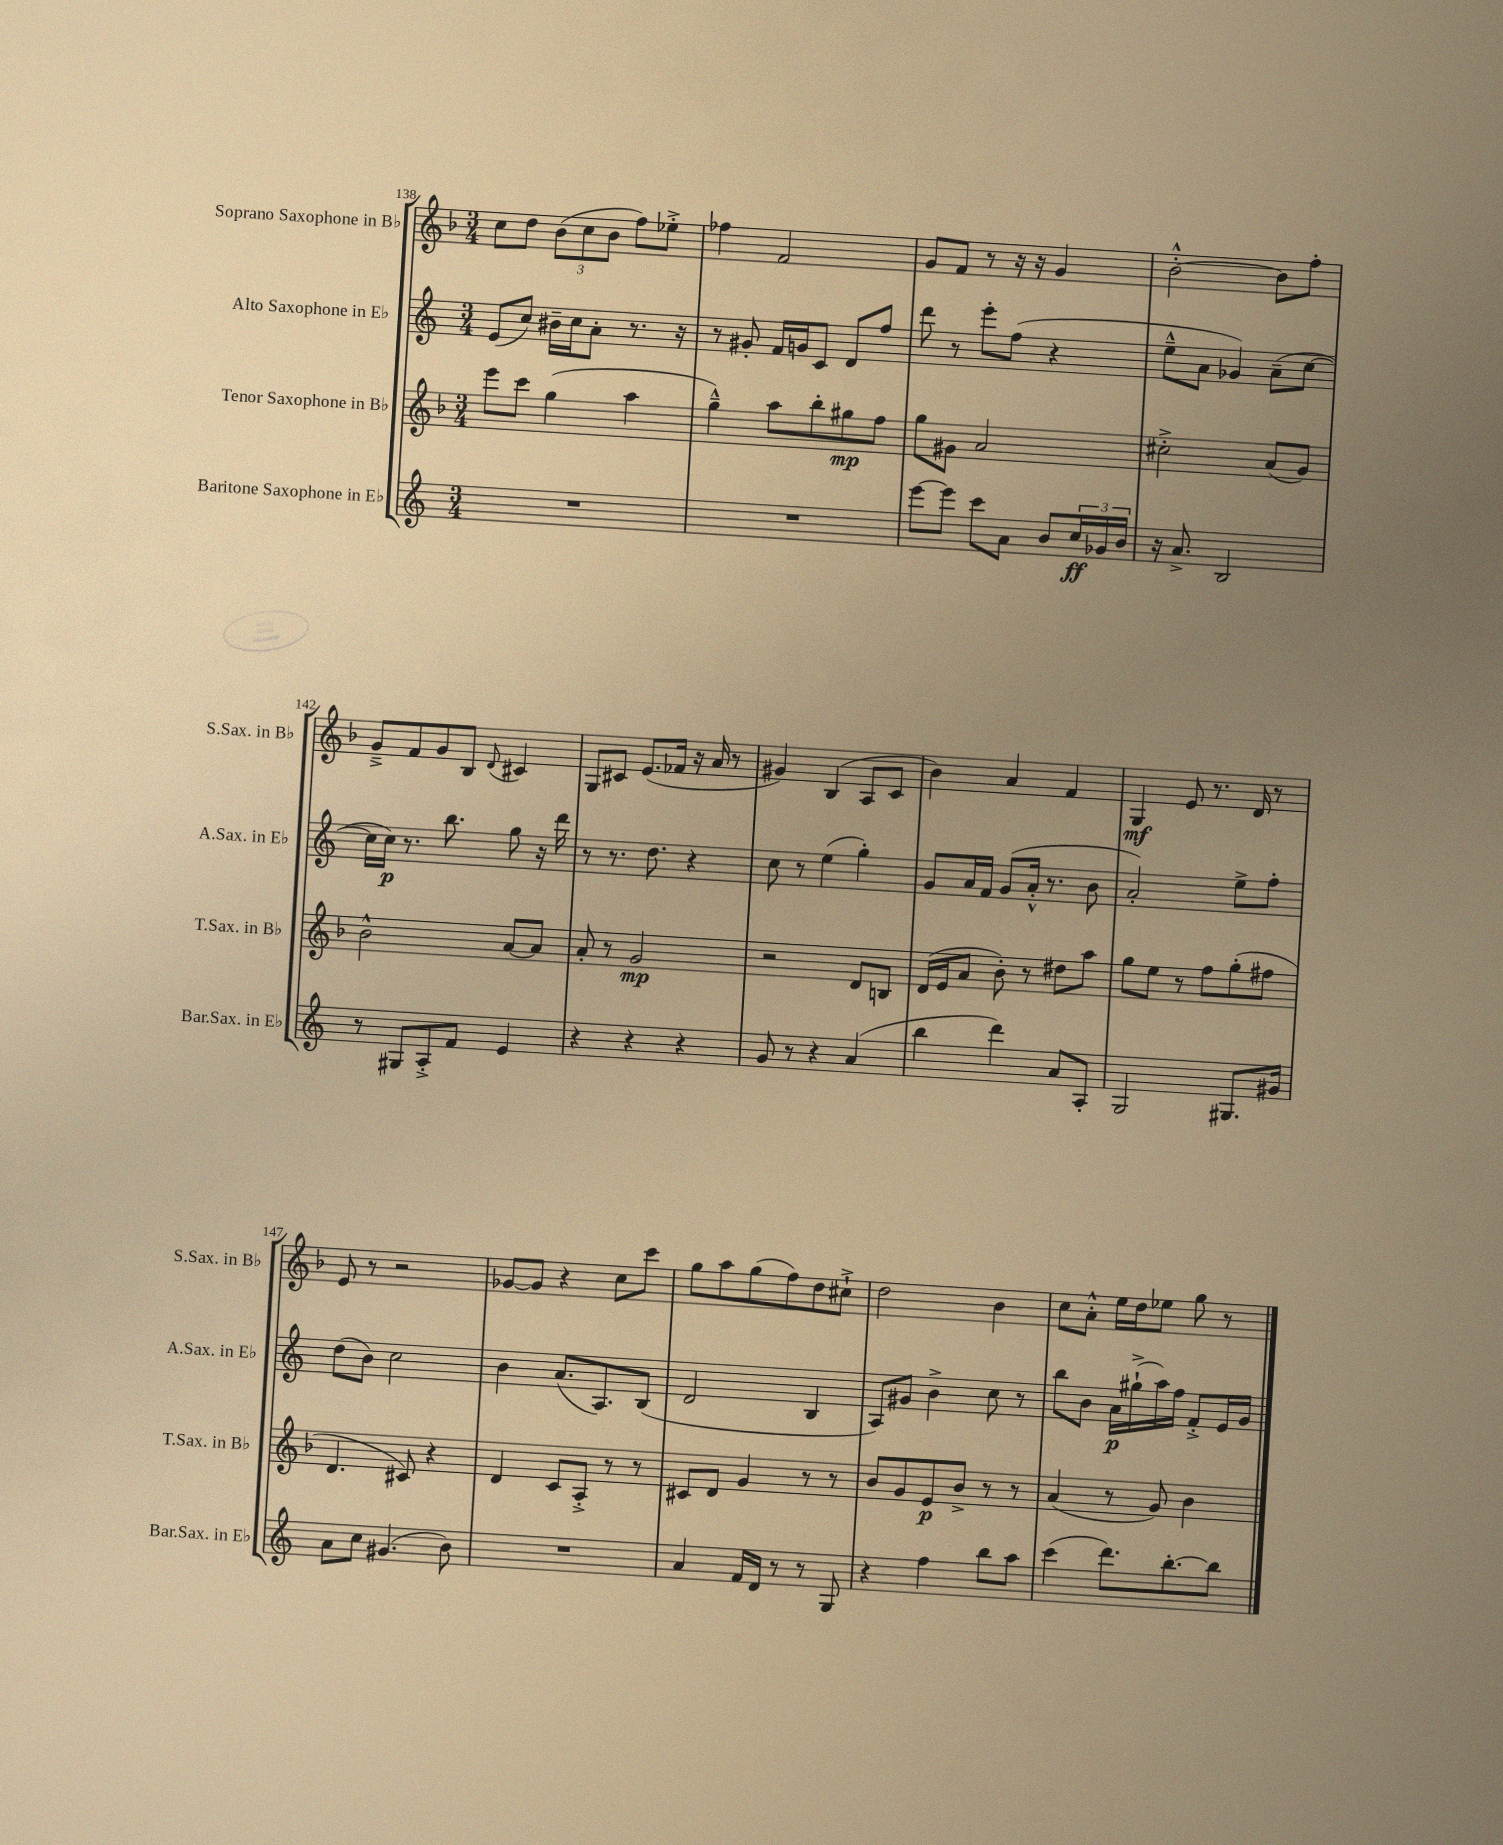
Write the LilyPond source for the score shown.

<<
\new StaffGroup <<
\new Staff = "s0" \with { instrumentName = "Soprano Saxophone in Bb" shortInstrumentName = "S.Sax. in Bb" } {
    \clef treble \key f \major \numericTimeSignature \time 3/4
    c''8 d''8 \tuplet 3/2 { bes'8( c''8 bes'8 } f''8) ees''8-.-> |
    fes''4 f'2 |
    g'8 f'8 r8 r16 r16 g'4 |
    bes'2~-.-^ bes'8 f''8-. |
    g'8---> f'8 g'8 bes8 \appoggiatura { d'8 } cis'4 |
    g8 cis'8 e'8.( fes'16 r16 a'16 r8 |
    gis'4) bes4( a8 c'8 |
    bes'4) a'4 f'4 |
    g4\mf e'8 r8. d'16 r8 |
    e'8 r8 r2 |
    ges'8~ ges'8 r4 c''8 c'''8 |
    g''8 a''8 g''8( f''8) d''8 cis''8-!-> |
    d''2 bes'4 |
    c''8 a'8-.-^ e''16 d''16 ees''8 g''8 r8 \bar "|." |
}
\new Staff = "s1" \with { instrumentName = "Alto Saxophone in Eb" shortInstrumentName = "A.Sax. in Eb" } {
    \clef treble \key c \major \numericTimeSignature \time 3/4
    e'8( c''8) bis'16-- c''16 a'8-. r8. r16 |
    r8 gis'8-. f'16 g'16 c'8 d'8 f''8 |
    d'''8 r8 e'''8-. f''8( r4 |
    e''8---^ a'8 ges'4) a'8--( c''8~ |
    c''16 c''16\p) r8. b''8. g''8 r16 d'''16 |
    r8 r8. d''8. r4 |
    c''8 r8 e''4( g''4-.) |
    g'8 a'16 f'16 g'8( a'16-.-^ r8. b'8 |
    a'2-.) e''8-> f''8-. |
    d''8( b'8) c''2 |
    b'4 a'8.( a8.) b8( |
    d'2 b4 |
    a8) gis'8 b'4-> c''8 r8 |
    b''8 b'8 a'16\p gis''16-!->( a''16) f''16 f'8-.-> e'16 g'16 \bar "|." |
}
\new Staff = "s2" \with { instrumentName = "Tenor Saxophone in Bb" shortInstrumentName = "T.Sax. in Bb" } {
    \clef treble \key f \major \numericTimeSignature \time 3/4
    e'''8 c'''8 g''4( a''4 |
    g''4---^) a''8 bes''8-. gis''8\mp f''8 |
    g''8 gis'8 a'2 |
    cis''2-.-> a'8( g'8) |
    bes'2-^ a'8~ a'8 |
    a'8-. r8 g'2\mp |
    r2 d'8 b8 |
    d'16( e'16 a'8 bes'8-.) r8 dis''8 a''8 |
    g''8 e''8 r8 f''8 g''8-.( fis''8 |
    d'4. cis'8) r4 |
    d'4 c'8 a8-.-> r8 r8 |
    cis'8 d'8 g'4 r8 r8 |
    bes'8 g'8 e'8\p bes'8-> r8 r8 |
    a'4( r8 g'8) bes'4 \bar "|." |
}
\new Staff = "s3" \with { instrumentName = "Baritone Saxophone in Eb" shortInstrumentName = "Bar.Sax. in Eb" } {
    \clef treble \key c \major \numericTimeSignature \time 3/4
    R2. |
    R2. |
    e'''8~ e'''8 c'''8 a'8 b'8 \tuplet 3/2 { c''16\ff ges'16 b'16 } |
    r16 a'8.-> b2 |
    r8 gis8 a8-.-> f'8 e'4 |
    r4 r4 r4 |
    g'8 r8 r4 a'4( |
    b''4 d'''4) a'8 a8-. |
    g2 gis8. gis'16 |
    a'8 c''8 gis'4.( b'8) |
    R2. |
    a'4 f'16 d'16 r8 r8 g8 |
    r4 f''4 b''8 a''8 |
    c'''4( d'''8.) b''8.~-. b''8 \bar "|." |
}
>>
>>
\layout { \context { \Score currentBarNumber = #138 } }
